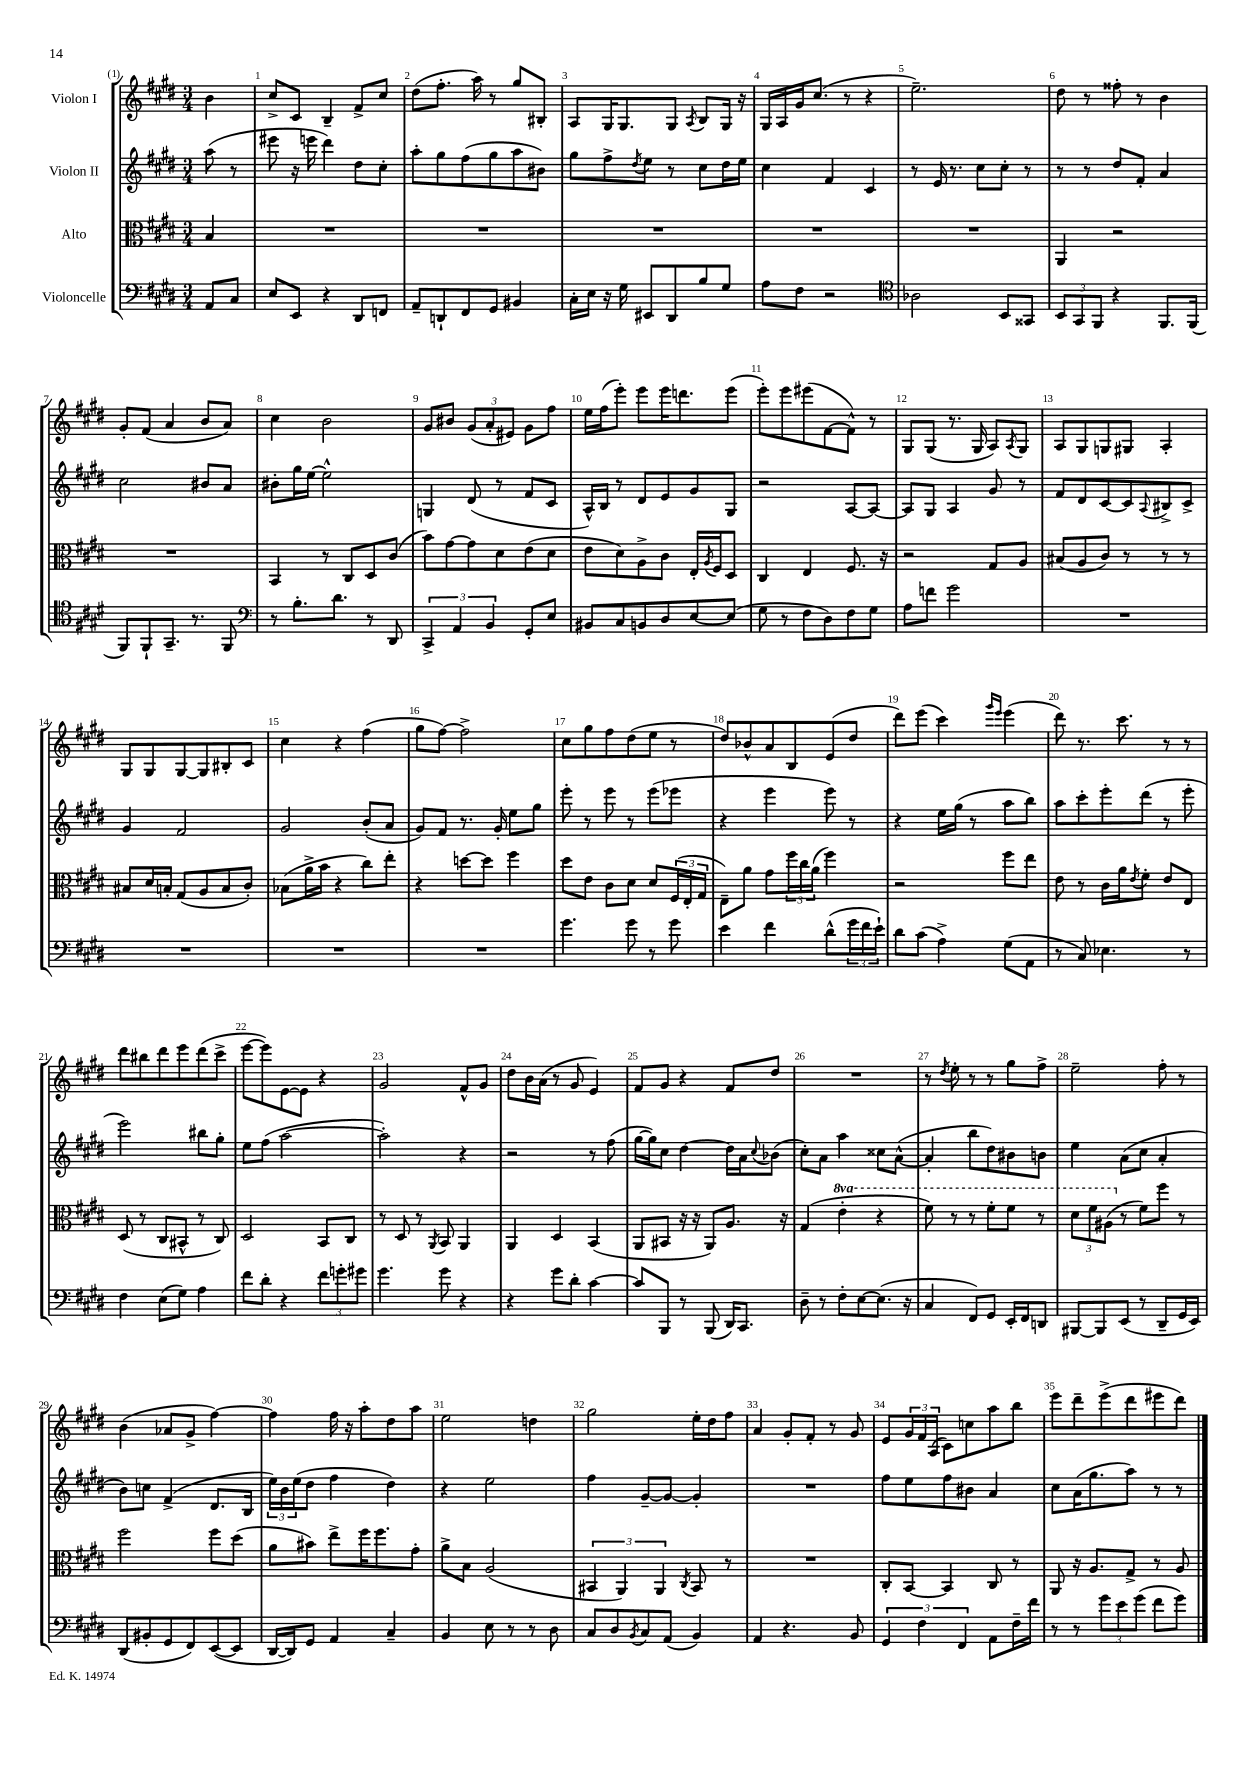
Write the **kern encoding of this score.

**kern	**kern	**kern	**kern
*part4	*part3	*part2	*part1
*staff4	*staff3	*staff2	*staff1
*I"Violoncelle	*I"Alto	*I"Violon II	*I"Violon I
*clefF4	*clefC3	*clefG2	*clefG2
*k[f#c#g#d#]	*k[f#c#g#d#]	*k[f#c#g#d#]	*k[f#c#g#d#]
*M3/4	*M3/4	*M3/4	*M3/4
=	=	=	=
8AA/L	4B/	(8aa\	4b\
8C#/J	.	8r	.
=1	=1	=1	=1
8E/L	2.r	8eee#X\	8cc#^/L
8EE/J	.	16r	8c#/J
.	.	16eeen\	.
4r	.	4ddd#\)	4B~/
8DD#/L	.	8dd#\L	8f#^/L
8FFn/J	.	8cc#'\J	8cc#/J
=2	=2	=2	=2
8AA~/L	2.r	8aa'\L	(8dd#\L
8DDn`/	.	8gg#\	8.ff#'\J
8FF#/	.	(8ff#\	.
.	.	.	16aa\)
8GG#/J	.	8gg#\	8r
4BB#X/	.	8aa\	8gg#/L
.	.	8b#X\J)	8B#X'/J
=3	=3	=3	=3
16C#'\LL	2.r	8gg#\L	8A/L
16E\JJ	.	.	.
16r	.	8ff#^\	16G#/K
16G#\	.	.	8.G#/
.	.	8qdd#/	.
8EE#X/L	.	8ee\J	.
8DD#/	.	8r	8G#/J
.	.	.	8qA/
8B/	.	8cc#\L	8B/L
8G#/J	.	16dd#\L	16G#/Jk
.	.	16ee\JJ	16r
=4	=4	=4	=4
8A\L	2.r	4cc#\	16G#/LL
.	.	.	16A/
8F#\J	.	.	16g#/J
.	.	.	(8.cc#/J
2r	.	4f#/	.
.	.	.	8r
.	.	4c#/	4r
=5	=5	=5	=5
*clefC4	*	*	*
2A-X\	2.r	8r	2.ee~\)
.	.	16e/	.
.	.	8.r	.
.	.	8cc#\L	.
8BB/L	.	8cc#'\J	.
8GG##X/J	.	8r	.
=6	=6	=6	=6
12BB/L	4AA/	8r	8dd#\
12GG#/	.	.	.
.	.	8r	8r
12FF#/J	.	.	.
4r	2r	8dd#/L	8ff##X'\
.	.	8f#'/J	8r
8.FF#/L	.	4a/	4b\
(16FF#/Jk	.	.	.
!!LO:LB:g=z
=7	=7	=7	=7
8FF#/L)	2.r	2cc#\	8g#'/L
8FF#`/	.	.	(8f#/J
8.GG#~/J	.	.	4a/
8.r	.	.	.
.	.	8b#X/L	8b/L
8FF#/	.	8a/J	8a/J)
=8	=8	=8	=8
*clefF4	*	*	*
8r	4BB/	8b#X'\L	4cc#\
8.B'\L	.	16gg#\L	.
.	.	[16ee\JJ	.
.	8r	2ee^^\]	2b\
8.d#\J	.	.	.
.	8C#/L	.	.
8r	8D#/	.	.
8DD#/	(8c#/J	.	.
=9	=9	=9	=9
6CC#^/	8b\L)	4Gn/	8g#/L
.	[8g#\	.	8b#X/J
6AA/	.	.	.
.	8g#\]	(8d#/	(12g#/L
6BB/	.	.	12a'/
.	8d#\	8r	.
.	.	.	12e#X/J)
8GG#'/L	(8e\	8f#/L	8g#\L
8E/J	8d#\J	8c#/J	8ff#\J
=10	=10	=10	=10
8BB#X/L	8e\L	16A^^/LL)	16ee\LL
.	.	16B/JJ	(16ff#\J
8C#/	8d#\)	8r	8eee'\J)
8BBn/	8A^\	8d#/L	8eee\L
8D#/	8c#\J	8e/	16eee\K
.	.	.	8.dddn\
[8E/	16E'/LL	8g#/	.
.	8qA/	.	.
.	16F#/J	.	.
(8E/J]	8D#/J	8G#/J	(8eee\J
=11	=11	=11	=11
8G#\	4C#/	2r	8eee'\L)
8r	.	.	8eee\
8F#\L	4E/	.	(8eee#X\
8D#\)	.	.	[8f#\
8F#\	8.F#/	[8A/L	8f#^^\J])
8G#\J	.	8A/J_	8r
.	16r	.	.
=12	=12	=12	=12
8A\L	2r	8A/L]	8G#/L
8fn\J	.	8G#/J	(8G#/J
2g#\	.	4A/	8.r
.	.	.	16G#/
.	8G#/L	8g#/	8A/L)
.	.	.	8qA/
.	8A/J	8r	8G#/J
=13	=13	=13	=13
2.r	(8B#X/L	8f#/L	8A/L
.	8A/	8d#/	8G#/
.	8c#/J)	[8c#/	8Gn/
.	8r	8c#/]	8G#X/J
.	.	8qqA/	.
.	8r	8B#X^/	4A'/
.	8r	8c#^/J	.
!!LO:LB:g=z
=14	=14	=14	=14
2.r	8B#X/L	4g#/	8G#/L
.	16d#/L	.	8G#/
.	16Bn'/JJ	.	.
.	(8G#/L	2f#/	[8G#/
.	8A/	.	8G#/]
.	8B/	.	8B#X'/
.	8c#'/J)	.	8c#/J
=15	=15	=15	=15
2.r	(8B-X\L	2g#/	4cc#\
.	16a^\L	.	.
.	16b\JJ	.	.
.	4r	.	4r
.	8cc#\L)	(8b'/L	(4ff#\
.	8ee'\J	8a/J	.
=16	=16	=16	=16
2.r	4r	8g#/L)	8gg#\L
.	.	8f#/J	[8ff#\J)
.	[8ddn\L	8.r	2ff#^\]
.	8dd\J]	.	.
.	.	16g#'/	.
.	4ff#\	8ee\L	.
.	.	8gg#\J	.
=17	=17	=17	=17
4.g#\	8dd#\L	8eee'\	8cc#\L
.	8e\J	8r	8gg#\
.	8c#\L	8eee\	8ff#\
8g#\	8d#\J	8r	(8dd#\
8r	8d#/L	(8eee\L	8ee\J
8g#\	(24F#/L	8eee-X\J	8r
.	24E'/	.	.
.	24G#/JJ	.	.
=18	=18	=18	=18
4e\	8E~\L)	4r	8dd#/L)
.	8a\J	.	8b-X^^/
4f#\	8g#\L	4eee\	8a/
.	24ff#\L	.	8B/
.	24cc#\	.	.
.	(24a\JJ	.	.
(8d#^^\L	4ff#\)	8eee\)	(8e/
24g#\L	.	8r	8dd#/J
24f#\	.	.	.
24e`\JJ)	.	.	.
=19	=19	=19	=19
8d#\L	2r	4r	8ddd#\L)
(8c#\J	.	.	(8eee\J
4A^\)	.	16ee\LL	4ccc#\)
.	.	(16gg#\JJ	.
.	.	8r	.
.	.	.	16qqggg#/LL
.	.	.	16qqeee/JJ
(8G#\L	8ff#\L	8aa\L	(4eee\
8AA\J	8ee\J	8bb\J)	.
=20	=20	=20	=20
8r	8e\	8aa\L	8ddd#\)
8C#/)	8r	8ccc#'\	8.r
4.E-X\	16c#\LL	8eee'\	.
.	16a\J	.	8.ccc#\
.	8qe/	.	.
.	8f#'\J	(8ddd#\J	.
.	8e/L	8r	8r
8r	8E/J	8eee'\	8r
!!LO:LB:g=z
=21	=21	=21	=21
4F#\	(8D#/	2eee\)	8ddd#\L
.	8r	.	8bb#X\
(8E\L	8C#/L	.	8ddd#\
8G#\J)	8BB#X^^/J	.	8eee\
4A\	8r	8bb#X\L	(8ddd#\
.	8C#/)	8gg#'\J	8ccc#^\J
=22	=22	=22	=22
8f#\L	2D#/	8ee\L	[8eee\L
8d#'\J	.	(8ff#\J	8eee\])
4r	.	[2aa\	[8e\
.	.	.	8e\J]
12f#\L	8BB/L	.	4r
12gn'\	.	.	.
.	8C#/J	.	.
12g#X\J	.	.	.
=23	=23	=23	=23
4.g#\	8r	2aa'\])	2g#/
.	8D#/	.	.
.	8r	.	.
.	8qAA/	.	.
8g#\	8BB/	.	.
4r	4AA/	4r	8f#^^/L
.	.	.	8g#/J
=24	=24	=24	=24
4r	4AA/	2r	8dd#\L
.	.	.	16b\L
.	.	.	(16a\JJ
8g#\L	4D#/	.	8r
8d#'\J	.	.	8g#/
[4c#\	(4BB/	8r	4e/)
.	.	(8ff#\	.
=25	=25	=25	=25
8c#/L]	8AA/L	[16gg#\LL	8f#/L
.	.	16gg#\J])	.
8BBB/J	8BB#X/J	8cc#\J	8g#/J
8r	16r	[4dd#\	4r
.	16r	.	.
(8BBB/	8AA/L)	.	.
16DD#/KL)	8.A/J	16dd#\LL]	8f#/L
8.CC#/J	.	16a\J	.
.	.	8qqcc#/	.
.	.	(8b-X\J	8dd#/J
.	16r	.	.
=26	=26	=26	=26
8D#~\	(4G#/	8cc#'\L)	2.r
8r	.	8a\J	.
*	*8va	*	*
8F#'\L	4ee'\	4aa\	.
[8E\	.	.	.
(8.E\J]	4r	8cc##X\L	.
.	.	([8a^^\J	.
16r	.	.	.
=27	=27	=27	=27
4C#/	8ff#\)	4a'/]	8r
.	.	.	8qdd#/
.	8r	.	8ee'\
8FF#/L)	8r	8bb\L	8r
8GG#/J	8ff#'\L	8dd#\)	8r
16EE'/LL	8ff#\J	8b#X\	8gg#\L
16FF#/J	.	.	.
8DDn/J	8r	8bn\J	8ff#^\J
=28	=28	=28	=28
[8BBB#X/L	12dd#\L	4ee\	2ee~\
.	12ff#\	.	.
8BBB#/]	.	.	.
.	(12a#X\J	.	.
*	*X8va	*	*
(8EE/J	8r	(8a\L	.
8r	8f#\L)	8cc#\J	.
8DD#~/L	8ff#\J	4a'/	8ff#'\
16GG#/L	8r	.	8r
16EE/JJ)	.	.	.
!!LO:LB:g=z
=29	=29	=29	=29
(8DD#/L	2ff#\	8b\L)	(4b\
8BB#X'/	.	8ccn\J	.
8GG#/	.	(4f#^/	8a-X/L
8FF#/)	.	.	8g#^/J
([8EE/	8ff#\L	8.d#/L	[4ff#\)
8EE/J]	(8dd#\J	.	.
.	.	16B/Jk	.
=30	=30	=30	=30
[16DD#/LL	8a\L	24ee\LL)	4ff#\]
.	.	24b\	.
16DD#/J])	.	.	.
.	.	(24ee\J	.
8GG#/J	8b#X\J)	8dd#\J	.
4AA/	8ee^\L	4ff#\	16ff#\
.	.	.	16r
.	16ff#\K	.	8aa'\L
.	8.ff#\	.	.
4C#~/	.	4dd#\)	8dd#\
.	8g#'\J	.	8aa\J
=31	=31	=31	=31
4BB/	8a^\L	4r	2ee\
.	8B\J	.	.
8E\	(2A/	2ee\	.
8r	.	.	.
8r	.	.	4ddn\
8D#\	.	.	.
=32	=32	=32	=32
8C#/L	6BB#X/	4ff#\	2gg#\
8D#/	.	.	.
.	6AA/)	.	.
8qBB/	.	.	.
8C#/	.	[8g#~/L	.
.	6AA/	.	.
(8AA/J	.	8g#/J_	.
.	8qC#/	.	.
4BB/)	8BB#/	4g#'/]	16ee'\LL
.	.	.	16dd#\J
.	8r	.	8ff#\J
=33	=33	=33	=33
4AA/	2.r	2.r	4a/
4.r	.	.	8g#'/L
.	.	.	8f#'/J
.	.	.	8r
8BB/	.	.	8g#/
=34	=34	=34	=34
6GG#/	8C#'/L	8ff#\L	8e/L
.	[8BB/J	8ee\	24g#/L
6F#\	.	.	24f#/
.	.	.	(24A/JJ
.	4BB/]	8ff#\	8c#\L)
6FF#/	.	.	.
.	.	8b#X\J	8ccn\
8AA\L	8C#/	4a/	8aa\
16F#~\L	8r	.	8bb\J
16f#\JJ	.	.	.
=35	=35	=35	=35
8r	8AA/	8cc#\L	8eee\L
8r	16r	(16a\K	8ddd#~\
.	8.A/L	8.gg#\	.
12g#\L	.	.	(8eee^\
12e\	.	.	.
.	8G#^/J	8aa\J)	8ddd#\
(12g#\J	.	.	.
8f#\L	8r	8r	8eee#X\
8g#\J)	8A/	8r	8ddd#\J)
==	==	==	==
*-	*-	*-	*-
